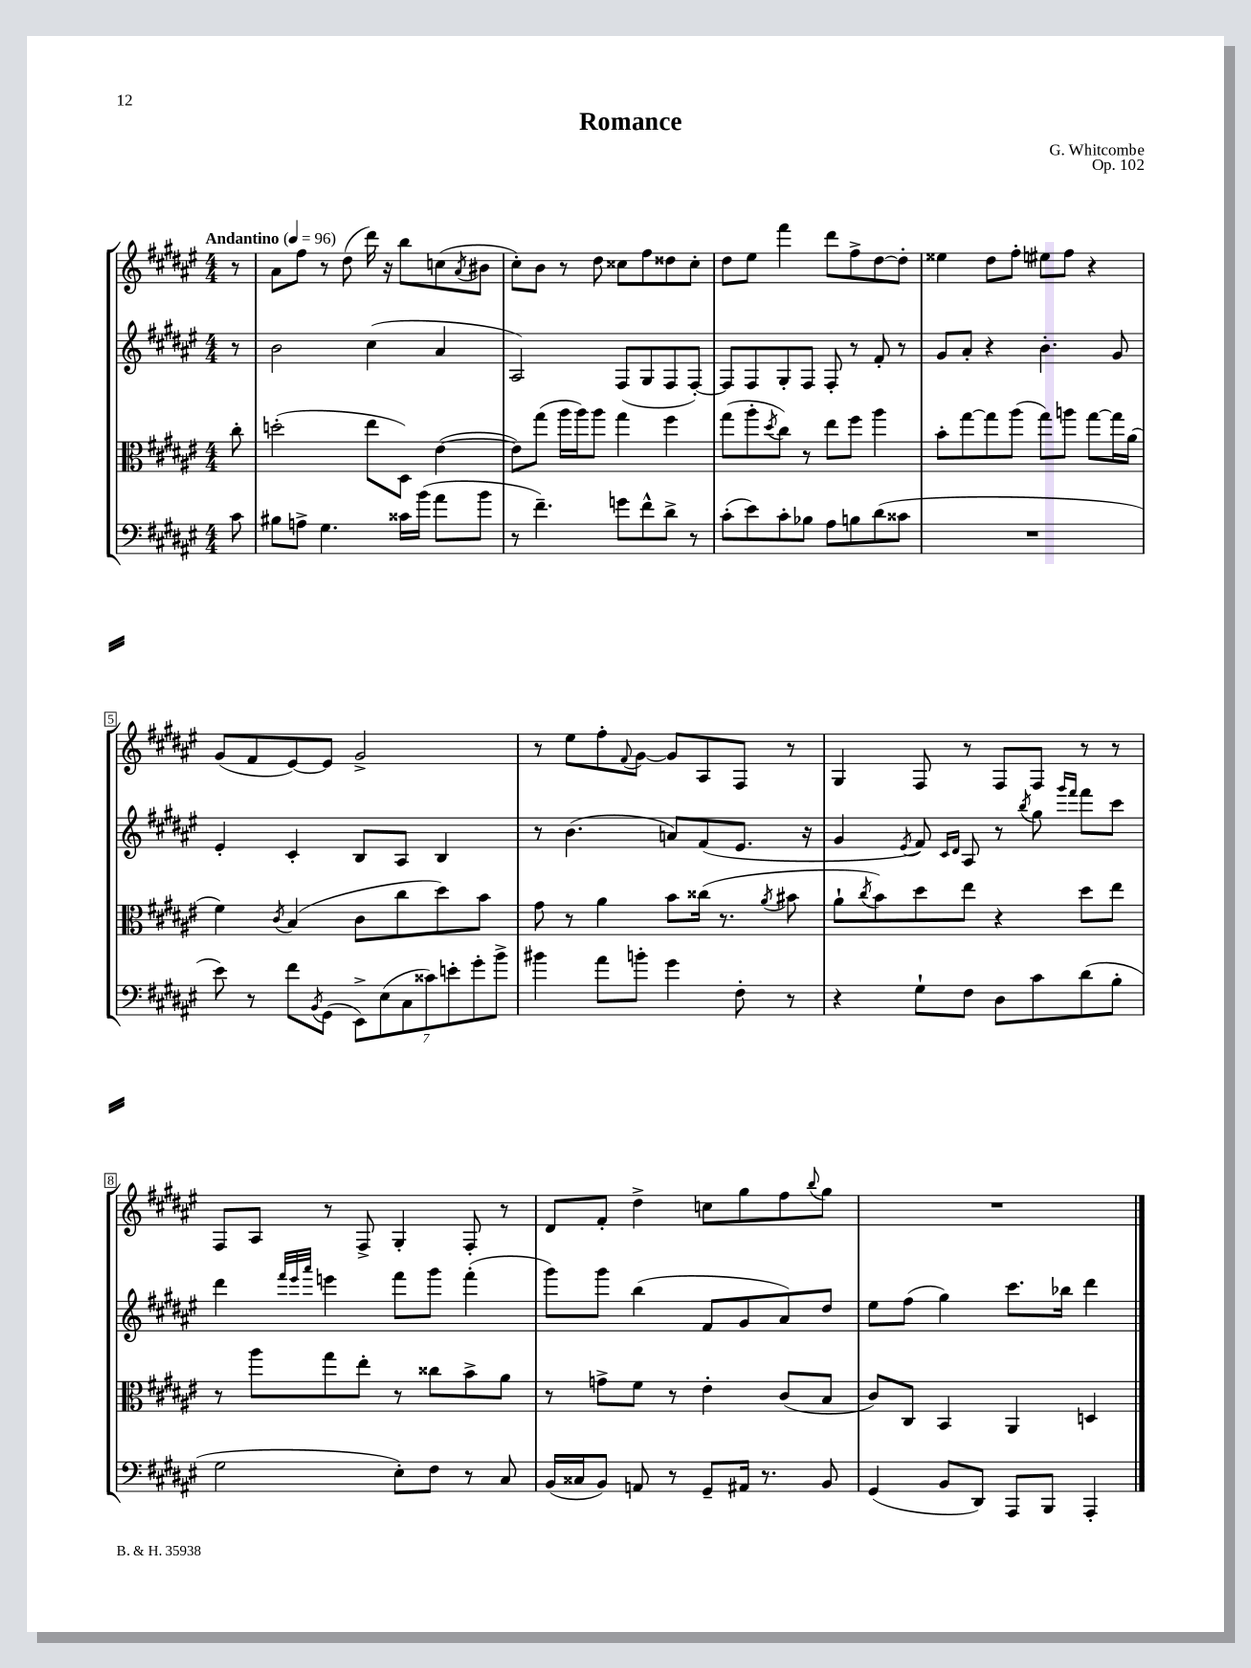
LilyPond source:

\header { title = "Romance" composer = "G. Whitcombe" opus = "Op. 102" }
<<
\new StaffGroup <<
\new Staff = "s0" {
    \clef treble \key fis \major \numericTimeSignature \time 4/4 \partial 8 \tempo "Andantino" 4 = 96
    r8 |
    ais'8 fis''8 r8 dis''8( dis'''16) r16 b''8 c''8( \acciaccatura { ais'8 } bis'8 |
    cis''8-.) b'8 r8 dis''8 cisis''8 fis''8 disis''8 cisis''8-. |
    dis''8 eis''8 fis'''4 dis'''8 fis''8-> dis''8~ dis''8-. |
    eisis''4 dis''8 fis''8-. eis''8 fis''8 r4 |
    gis'8( fis'8 eis'8~) eis'8 gis'2-> |
    r8 eis''8 fis''8-. \appoggiatura { fis'8 } gis'8~ gis'8 ais8 fis8 r8 |
    gis4 fis8 r8 fis8 fis8 r8 r8 |
    fis8 ais8 r8 fis8-> gis4-. fis8-. r8 |
    dis'8 fis'8-. dis''4-> c''8 gis''8 fis''8 \appoggiatura { b''8 } gis''8 |
    R1 \bar "|." |
}
\new Staff = "s1" {
    \clef treble \key fis \major \numericTimeSignature \time 4/4 \partial 8
    r8 |
    b'2 cis''4( ais'4 |
    ais2) fis8( gis8 fis8 fis8~-.) |
    fis8 fis8 gis8-. fis8 fis8-. r8 fis'8-. r8 |
    gis'8 ais'8-. r4 b'4.-. gis'8 |
    eis'4-. cis'4-. b8 ais8 b4 |
    r8 b'4.( a'8) fis'8( eis'8. r16 |
    gis'4 \acciaccatura { eis'8 } fis'8) \grace { cis'16 dis'16 } ais8 r8 \acciaccatura { b''8 } gis''8 \grace { gis'''16 fis'''16 } fis'''8 cis'''8 |
    dis'''4 \grace { fis'''32 eis'''32 ais'''32 } e'''4 fis'''8 gis'''8 fis'''4-.( |
    gis'''8) gis'''8 b''4( fis'8 gis'8 ais'8) dis''8 |
    eis''8 fis''8( gis''4) cis'''8. bes''16 dis'''4 \bar "|." |
}
\new Staff = "s2" {
    \clef alto \key fis \major \numericTimeSignature \time 4/4 \partial 8
    cis''8-. |
    d''2-.( eis''8 dis8) eis'4~( |
    eis'8) gis''8( ais''16 ais''16) ais''8 gis''4 fis''4 |
    gis''8( ais''8-. \acciaccatura { dis''8 } cis''8) r8 eis''8 fis''8 ais''4 |
    b'8-. gis''8~ gis''8 ais''8( gis''8) a''8 gis''8~ gis''16 ais'16( |
    fis'4) \acciaccatura { cis'8 } b4( cis'8 cis''8 dis''8) b'8 |
    gis'8 r8 ais'4 b'8 cisis''16( r8. \acciaccatura { ais'8 } bis'8 |
    ais'8-! \acciaccatura { cis''8 } b'8) dis''8 eis''8 r4 dis''8 eis''8 |
    r8 ais''8 gis''8 eis''8-. r8 cisis''8 b'8-> ais'8 |
    r8 g'8-> fis'8 r8 eis'4-. cis'8( b8 |
    cis'8) cis8 b,4 ais,4 d4 \bar "|." |
}
\new Staff = "s3" {
    \clef bass \key fis \major \numericTimeSignature \time 4/4 \partial 8
    cis'8 |
    bis8 a8-> gis4. cisis'16 b'16( ais'8 b'8 |
    r8 fis'4.--) g'8 fis'8-^ dis'8-> r8 |
    cis'8-.( eis'8) cis'8-. bes8 ais8 b8 dis'8( cisis'8 |
    R1 |
    eis'8) r8 fis'8 \acciaccatura { b,8 } gis,8( \tuplet 7/4 { eis,8->) eis8( cis8 cisis'8) e'8-. gis'8-. b'8-> } |
    bis'4 ais'8 b'8-. gis'4 fis8-. r8 |
    r4 gis8-! fis8 dis8 cis'8 dis'8( b8-. |
    gis2 eis8-.) fis8 r8 cis8 |
    b,16( cisis16 b,8) a,8 r8 gis,8-- ais,16 r8. b,8 |
    gis,4( b,8 dis,8) ais,,8 b,,8 ais,,4-. \bar "|." |
}
>>
>>
\layout { \context { \Score \override BarNumber.stencil = #(make-stencil-boxer 0.1 0.3 ly:text-interface::print) } }
